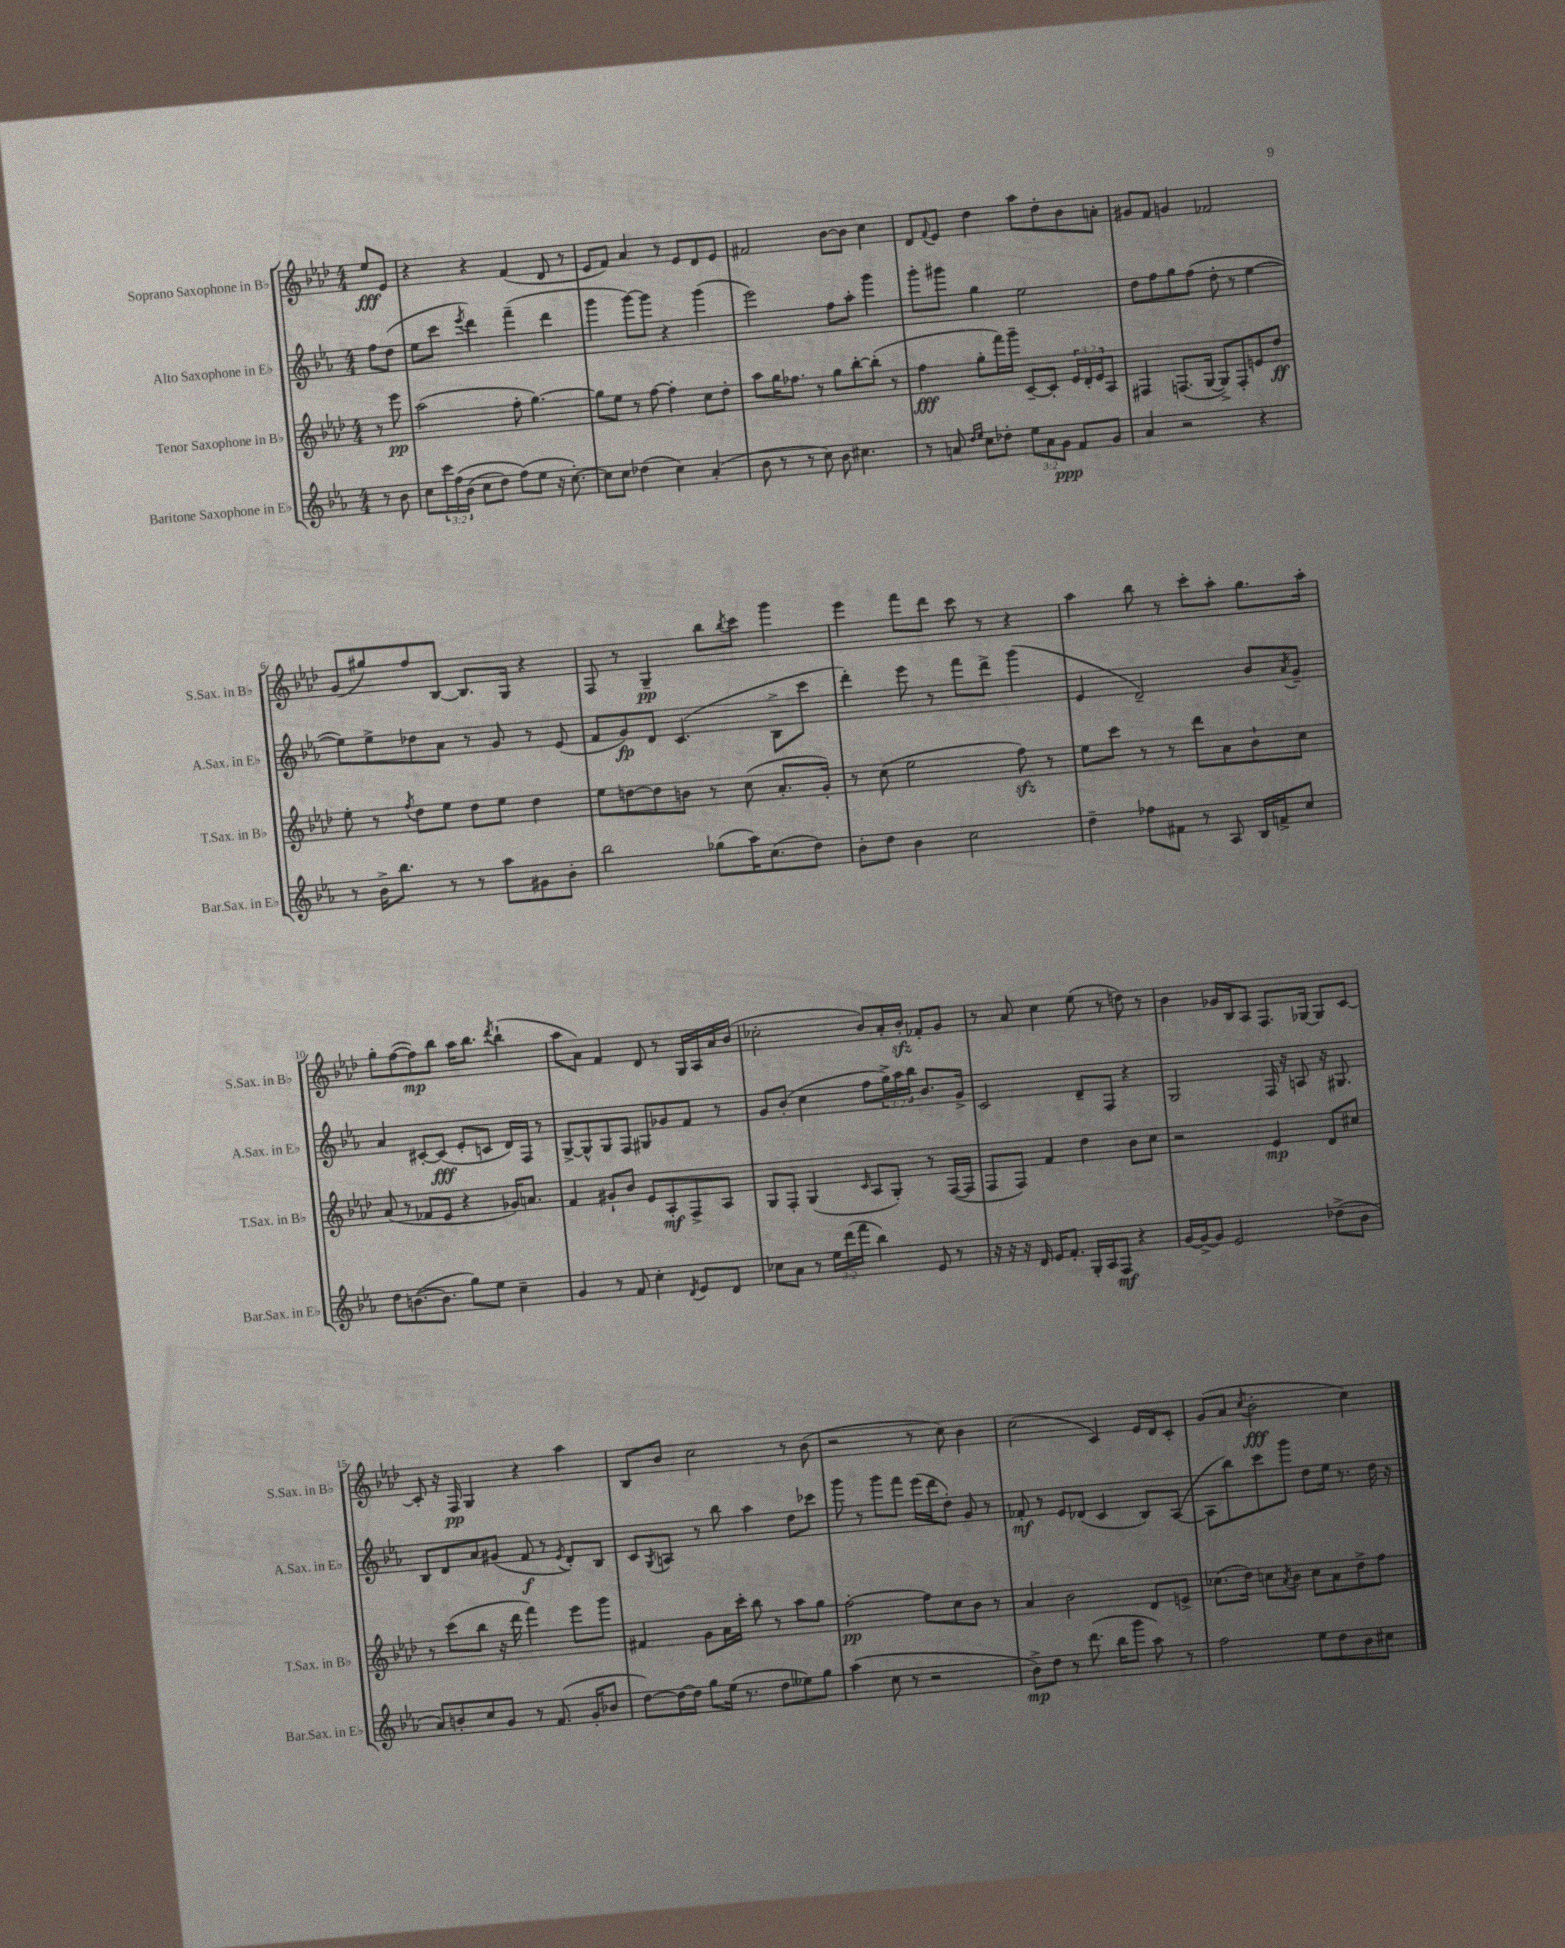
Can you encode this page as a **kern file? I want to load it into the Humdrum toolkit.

**kern	**kern	**kern	**kern
*staff4	*staff3	*staff2	*staff1
*clefG2	*clefG2	*clefG2	*clefG2
*k[b-e-a-]	*k[b-e-a-d-]	*k[b-e-a-]	*k[b-e-a-d-]
*M4/4	*M4/4	*M4/4	*M4/4
8r	8r	8ff	8ee-
8b-	8eee-	(8dd	8e-
=	=	=	=
8cc	(2aa-	8ee-	4r
24ccc	.	8ccc	.
&(24ff	.	.	.
(24b-	.	.	.
.	.	8qeee-	.
8cc	.	4ddd)	4r
8dd)	.	.	.
(8ff&)	8ff'	(4fff~	(4f
8ee-	[4.gg)	.	.
16r	.	4ddd	8d-
[8.cc')	.	.	.
.	.	.	8r
=	=	=	=
8cc]	8gg]	4ggg	8e-
8cc	8ee-	.	8f)
(4dd-	8r	[8ggg)	4a-
.	[8ff	8ggg]	.
4cc)	4ff']	4r	8r
.	.	.	8e-
(4a-'	8cc	(4ggg	8d-
.	8dd-'	.	8e-
=	=	=	=
8b-	8aa-	2eee-)	2f#
8r	16gg	.	.
.	8.ff-	.	.
8r	.	.	.
8cc)	8r	.	.
8b-	8gg	8ff	[8b-
4.cc#	[8bb-'	8aa-'	8b-]
.	(8bb-']	4ggg	4cc
.	8r	.	.
=	=	=	=
8r	4ff	8ggg'	8d-
.	.	.	8qqf
8a	.	8ggg#	8e-
16qqdd	.	.	.
16qqee-	.	.	.
8cc	8gg'	4gg	4dd-
8dd-'	16fff)	.	.
.	16ggg~	.	.
12ee-	[8c~	2ee-	8aa-
12a	.	.	.
.	8c']	.	8dd-'
12g	.	.	.
8f	24e-	.	8b-
.	24d-'	.	.
.	24e-	.	.
8g	8A-	.	8a'
=	=	=	=
4a-	4F#	8dd	8g#
.	.	8ff	8f
2r	(8.F	8gg	4g
.	.	(8ff	.
.	[16G	.	.
.	8G^])	8dd'	2f-
.	8F'	8r	.
4r	8e	[4ee-	.
.	8dd-	.	.
=	=	=	=
8r	8ee-'	8ee-])	(8g
16b-^	8r	8ee-^	8gg#)
8.bb-	.	.	.
.	8qff	.	.
.	8dd-	8dd-	8ff
8r	8ee-	8a-	[8B-
8r	8dd-	8r	8.B-]
8aa-	8ee-	8g	.
.	.	.	16G
8g#	4dd-	8r	4r
8b-'	.	(8e-	.
=	=	=	=
2bb-	8ee-	8f	8F
.	[8dd	8g)	8r
.	8dd]	8d	4G~
.	8b	(4.c	.
(8gg-	8r	.	8bb-
.	.	.	8qbb-
16aa-)	(8cc	.	8ccc
(8.cc	.	.	.
.	8.a-'	8B-^	4ggg
8dd)	.	8ccc	.
.	16g')	.	.
=	=	=	=
8b-'	8r	4ddd')	4eee-
8dd	(8cc	.	.
4b-	2ee-	8eee-	8fff
.	.	8r	8ddd-
2cc	.	8fff	8ccc
.	.	8ddd^	8r
.	8ff)	(4ggg	4r
.	8r	.	.
=	=	=	=
4dd~	8ee-	4e-	4aa-
.	8ccc	.	.
8ff-	8r	2d~)	8bb-
8f#	8r	.	8r
8r	8ddd-	.	8ccc'
8A-	8a-	.	8aa-'
16B-	8b-`	8b-	8.gg
16f^	.	.	.
.	.	8qa-	.
8cc	8cc	8g~	.
.	.	.	16aa-'
=	=	=	=
8dd	(8a-	4a-	8gg'
([8.b	8r	.	([8ff
.	8f-	[8c#'	8ff])
8.b]	.	.	.
.	8e-	(8c#]	8bb-
8gg)	4r	8e-'	16aa-
.	.	.	8.bb-
8ee-	.	8c	.
.	.	.	8qddd-
4cc~	16g-)	16d)	(4bb-`
.	8.a	16F	.
.	.	8r	.
=	=	=	=
4g	4f	[8G^	8aa-
.	.	8G^^]	8a-)
8r	8g#`	8G	4f
8f	8b-	8F	.
4cc'	8e-	8G#	8d-
.	8A-'	8g-	8r
8qd	.	.	.
8e-	8F^	8f	16G
.	.	.	16A-
8d	8A-	8r	16a-
.	.	.	(16b-
=	=	=	=
8cc-	8G	8g	2cc-'
8a-	8F'	(8b-'	.
8r	(4G	4cc	.
24ee-	.	.	.
(24ddd	.	.	.
24fff	.	.	.
.	16qqc	.	.
4bb-)	8A-	8ff	8b-)
.	8G')	24gg^)	16a-'
.	.	24aa-	.
.	.	.	16b-'
.	.	24bb-	.
8e-	8r	8.b-	8f-'
8r	([16F	.	8g
.	16F]	16g^	.
=	=	=	=
16r	8F	2c	8r
16r	.	.	.
16r	8F)	.	8a-
16d	.	.	.
16e-	4f	.	4cc
8.f'	.	.	.
16G'	4dd-	8d~	(8ee-
16A-	.	.	.
8F	.	8F	8r
4r	8b-	4r	8dd)
.	8cc	.	8r
=	=	=	=
[16g	2r	2G	4b-
16g^_	.	.	.
8g]	.	.	.
2e-	.	.	16g-
.	.	.	16B-
.	.	.	8A-
.	4e-	16F	8.F
.	.	16r	.
.	.	8A	.
.	.	.	[16G-
(8dd-^	8d-	16r	8G-]
.	.	8.G#	.
8b-	8cc#	.	[8c
=	=	=	=
8a-)	8r	8B-	8c']
8b'	(8ccc	8d	16r
.	.	.	16F
8cc	8bb-	8a-	4G
8g	16r	(8g#	.
.	16ddd-	.	.
8r	4fff)	8f	4r
(8.f	.	8r	.
.	.	8qe-	.
.	8eee-	8d')	4aa-
16g'	.	.	.
8b-	8ggg	8B-	.
=	=	=	=
[8dd)	4f#	8c	8B-
.	.	8qG	.
16dd_	.	8A	8b-
16dd]	.	.	.
8gg	8g	8r	2cc
(16ee-	16a-	8bb-	.
8.r	16ccc'	.	.
.	8bb-	4aa-	.
8dd	8r	.	.
8ee--)	8aa-	8dd	8r
8gg	8gg	8ccc-	(8b-
=	=	=	=
(4aa-	[2ff'	8ggg	2r
.	.	8r	.
8cc	.	8ggg	.
8r	.	8fff	.
2r	8ff]	(16eee-	8r
.	.	16ddd	.
.	8cc	8dd')	8cc)
.	8b-	8g	4b-
.	8r	8r	.
=	=	=	=
8b-^)	4a-	8f-'	(2cc
8dd	.	8r	.
8r	2b-	8e-	.
(8.ddd	.	(8d-	.
.	.	4c	4c)
16bb-	.	.	.
8ggg	.	.	.
8aa-)	8d-	8B-)	16e-
.	.	.	16d-
8r	8e^	([8A-	8c'
=	=	=	=
2ff	(8.cc-	8A-]	(8g
.	.	8bb-)	8a-
.	16dd-)	.	.
.	.	.	8qcc
.	8cc	8ccc	2b-'
.	8qa-	.	.
.	8b-	8ggg	.
8ee-	8cc	8dd	.
8dd	8a-	16ee-	.
.	.	8.r	.
8b-	8dd-^	.	4cc)
8cc#	8ff	16dd	.
.	.	16r	.
==	==	==	==
*-	*-	*-	*-
